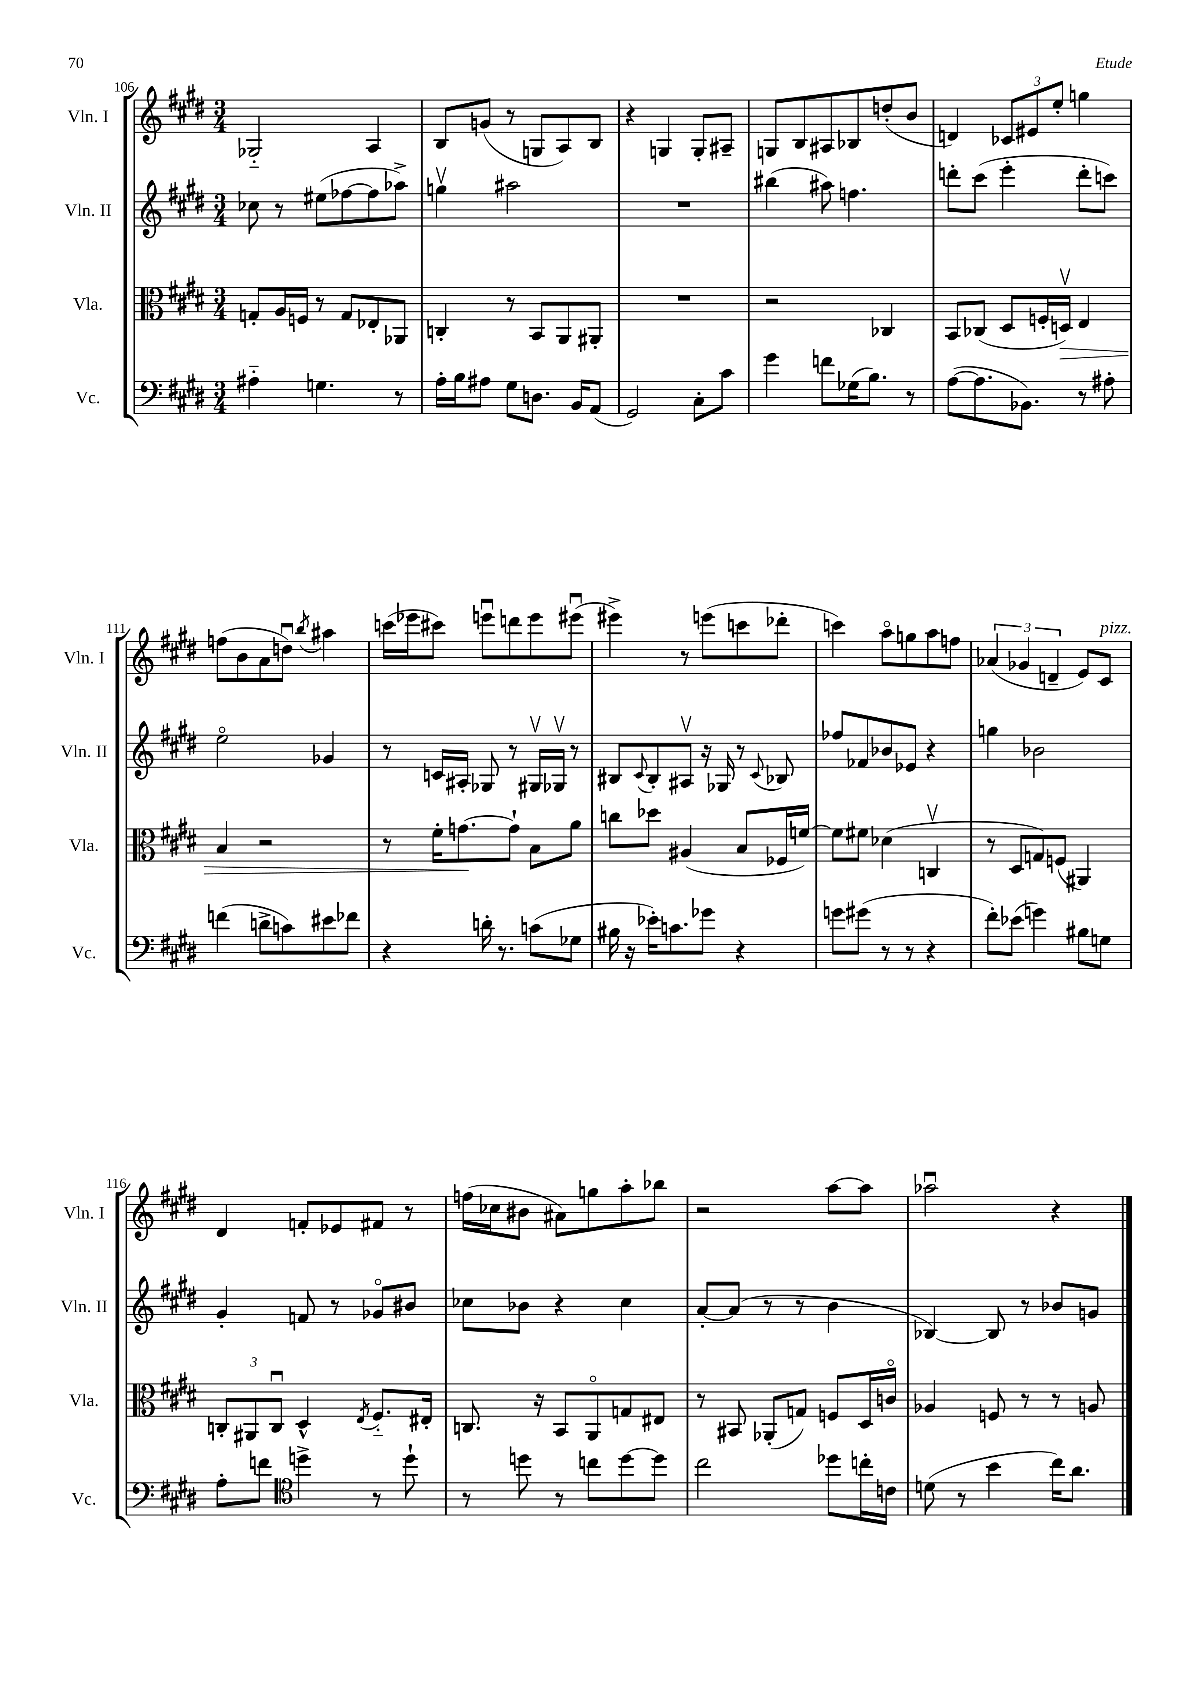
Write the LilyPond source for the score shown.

<<
\new StaffGroup <<
\new Staff = "s0" \with { instrumentName = "Vln. I" shortInstrumentName = "Vln. I" } {
    \clef treble \key e \major \numericTimeSignature \time 3/4
    ges2-_ a4 |
    b8 g'8( r8 g8 a8) b8 |
    r4 g4 g8-. ais8-- |
    g8 b8 ais8 bes8 d''8-.( b'8 |
    d'4) \tuplet 3/2 { ces'8 eis'8 e''8-. } g''4 |
    f''8( b'8 a'8 d''8\downbow) \acciaccatura { b''8 } ais''4 |
    c'''16( ees'''16 cis'''8) e'''8\downbow d'''8 e'''8 eis'''8\downbow( |
    eis'''4->) r8 e'''8( c'''8 des'''8-. |
    c'''4) a''8\flageolet g''8 a''8 f''8 |
    \tuplet 3/2 { aes'4( ges'4 d'4-- } e'8) cis'8^\markup { \italic "pizz." } |
    dis'4 f'8-. ees'8 fis'8 r8 |
    f''16( ces''16 bis'8 ais'8) g''8 a''8-. bes''8 |
    r2 a''8~ a''8 |
    aes''2\downbow r4 \bar "|." |
}
\new Staff = "s1" \with { instrumentName = "Vln. II" shortInstrumentName = "Vln. II" } {
    \clef treble \key e \major \numericTimeSignature \time 3/4
    ces''8 r8 eis''8( fes''8~ fes''8 aes''8->) |
    g''4\upbow ais''2 |
    R2. |
    bis''4( ais''8) f''4. |
    d'''8-. cis'''8( e'''4-. d'''8-. c'''8) |
    e''2\flageolet ges'4 |
    r8 c'16 ais16-. ges8 r8 gis16\upbow ges16\upbow r8 |
    bis8 \appoggiatura { cis'8 } bis8-. ais8\upbow r16 ges16 r8 \appoggiatura { cis'8 } bes8 |
    fes''8 fes'8 bes'8 ees'8 r4 |
    g''4 bes'2 |
    gis'4-. f'8 r8 ges'8\flageolet bis'8 |
    ces''8 bes'8 r4 ces''4 |
    a'8~-. a'8( r8 r8 b'4 |
    bes4~) bes8 r8 bes'8 g'8 \bar "|." |
}
\new Staff = "s2" \with { instrumentName = "Vla." shortInstrumentName = "Vla." } {
    \clef alto \key e \major \numericTimeSignature \time 3/4
    g8-. a16 f16 r8 g8 ees8-. aes,8 |
    c4-. r8 b,8 a,8 ais,8-. |
    R2. |
    r2 ces4 |
    b,8 ces8( dis8 f16-. d16\upbow\>) e4 |
    b4 r2 |
    r8 fis'16-. g'8.~\! g'8-! b8 a'8 |
    c''8 des''8 ais4( b8 fes16 f'16~) |
    f'8 fis'8 des'4( c4\upbow |
    r8 dis8 g8) f8( ais,4) |
    \tuplet 3/2 { c8-. ais,8 c8\downbow } dis4-^ \acciaccatura { e8 } fis8.-_ eis16-. |
    c8. r16 b,8 a,8\flageolet g8 eis8 |
    r8 bis,8 aes,8-.( g8) f8 dis16 c'16\flageolet |
    aes4 f8 r8 r8 a8 \bar "|." |
}
\new Staff = "s3" \with { instrumentName = "Vc." shortInstrumentName = "Vc." } {
    \clef bass \key e \major \numericTimeSignature \time 3/4
    ais4-_ g4. r8 |
    a16-. b16 ais8 gis8 d8. b,16 a,8( |
    gis,2) cis8-. cis'8 |
    gis'4 f'8 ges16( b8.) r8 |
    a8~( a8. bes,8.) r8 ais8-. |
    f'4( d'8-> c'8) eis'8 fes'8 |
    r4 d'16-. r8. c'8( ges8 |
    bis16 r16 ees'16-.) c'8. ges'8 r4 |
    g'8 gis'8( r8 r8 r4 |
    fis'8-.) ees'8( g'4) bis8 g8 |
    a8-. f'8 \clef tenor d''4-> r8 d''8-! |
    r8 d''8 r8 c''8 d''8~ d''8 |
    cis''2 des''8 c''16-. c'16 |
    d'8( r8 b'4 cis''16) a'8. \bar "|." |
}
>>
>>
\layout { \context { \Score currentBarNumber = #106 } }
